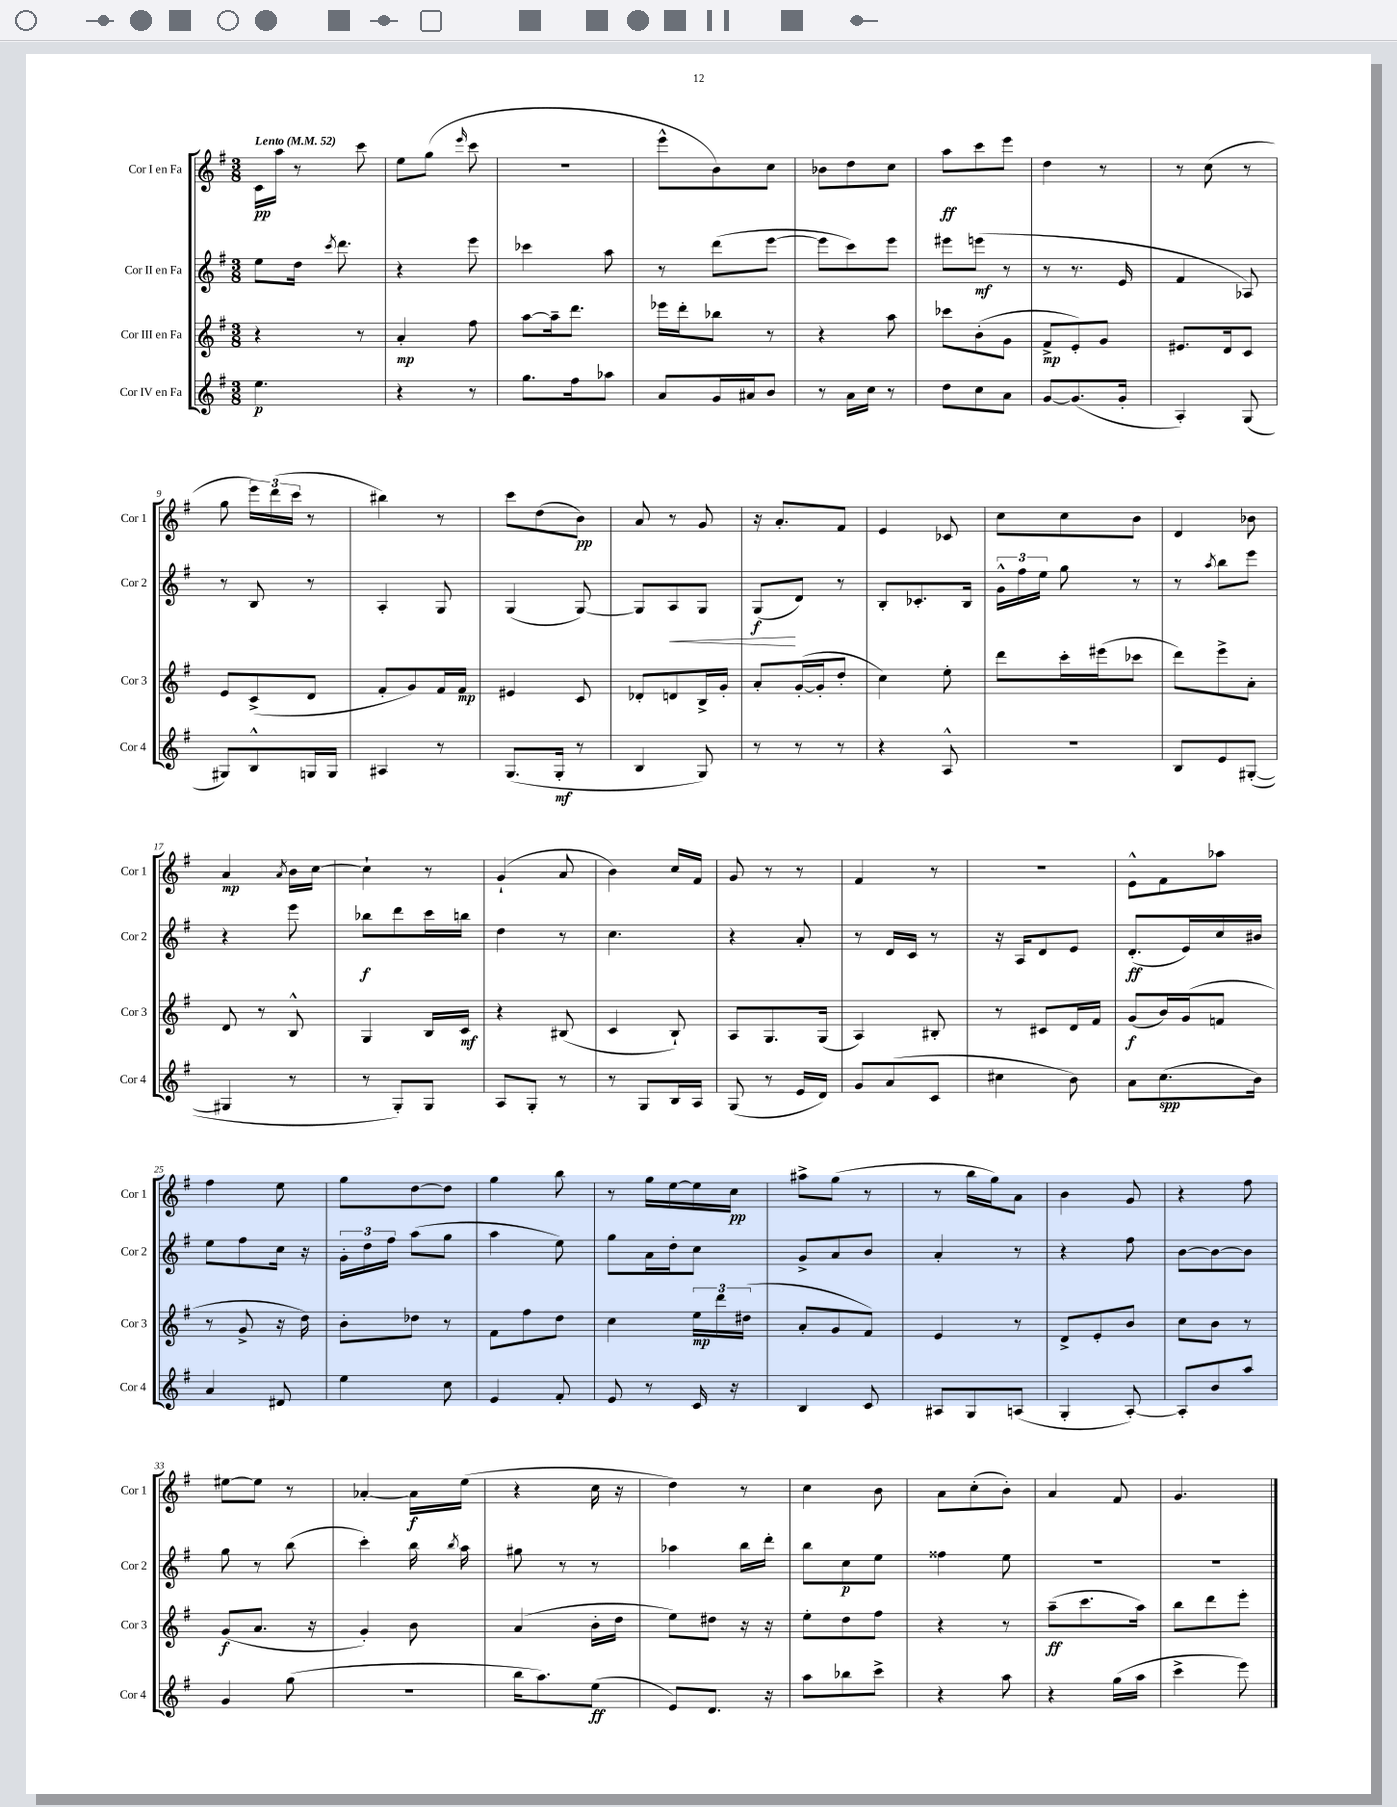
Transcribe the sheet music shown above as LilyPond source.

<<
\new StaffGroup <<
\new Staff = "s0" \with { instrumentName = "Cor I en Fa" shortInstrumentName = "Cor 1" } {
    \clef treble \key g \major \numericTimeSignature \time 3/8 \tempo "Lento" 4 = 52
    \autoBeamOff c'16[\pp a''16] r8 c'''8 |
    e''8[ g''8]( \grace { e'''16 } c'''8 |
    r4. |
    e'''8[-^ b'8) c''8] |
    bes'8[ d''8 c''8] |
    a''8[\ff c'''8 e'''8] |
    d''4 r8 |
    r8 c''8( r8 |
    g''8 \tuplet 3/2 { e'''16[) d'''16( c'''16] } r8 |
    bis''4) r8 |
    c'''8[ d''8( b'8]\pp) |
    a'8 r8 g'8 |
    r16 a'8.[-. fis'8] |
    e'4 ces'8 |
    c''8[ c''8 b'8] |
    d'4 bes'8 |
    a'4\mp \acciaccatura { a'8 } b'16[ c''16]~ |
    c''4-! r8 |
    g'4-!( a'8 |
    b'4) c''16[ fis'16] |
    g'8 r8 r8 |
    fis'4 r8 |
    R4. |
    e'8[-^ fis'8 aes''8] |
    fis''4 e''8 |
    g''8[ d''8~ d''8] |
    g''4 b''8 |
    r8 g''16[ e''16~ e''16 c''16]\pp |
    ais''8[-> g''8]( r8 |
    r8 b''16[ g''16) a'8] |
    b'4 g'8 |
    r4 fis''8 |
    eis''8[~ eis''8] r8 |
    aes'4~-. aes'16[\f e''16]( |
    r4 c''16 r16 |
    d''4) r8 |
    c''4 b'8 |
    a'8[ c''8-.( b'8]-.) |
    a'4 fis'8 |
    g'4. \bar "|." |
}
\new Staff = "s1" \with { instrumentName = "Cor II en Fa" shortInstrumentName = "Cor 2" } {
    \clef treble \key g \major \numericTimeSignature \time 3/8
    \autoBeamOff e''8[ d''16] \acciaccatura { c'''8 } d'''8. |
    r4 e'''8 |
    ces'''4 a''8 |
    r8 d'''8[( e'''8]~ |
    e'''8[ c'''8) e'''8] |
    eis'''8[ e'''8]\mf( r8 |
    r8 r8. e'16 |
    fis'4 aes8) |
    r8 b8 r8 |
    a4-. g8 |
    g4( g8~) |
    g8[ a8\< g8] |
    g8[\f\!( d'8]) r8 |
    b8[-. ces'8.-. b16] |
    \tuplet 3/2 { g'16[-^ fis''16 e''16] } g''8 r8 |
    r8 \acciaccatura { a''8 } b''8[ e'''8] |
    r4 e'''8 |
    bes''8[\f d'''8 c'''16 b''16] |
    d''4 r8 |
    c''4. |
    r4 a'8-. |
    r8 d'16[ c'16] r8 |
    r16 a16[ d'8 e'8] |
    d'8.[-.\ff( e'16) c''16 bis'16] |
    e''8[ fis''8 c''16] r16 |
    \tuplet 3/2 { g'16[-. d''16 fis''16] } a''8[( g''8] |
    a''4 e''8) |
    g''8[ a'16 d''16-. c''8] |
    g'8[-> a'8 b'8] |
    a'4-. r8 |
    r4 fis''8 |
    b'8[~ b'8~ b'8] |
    g''8 r8 b''8( |
    c'''4-.) b''16 \acciaccatura { b''8 } a''16 |
    gis''8 r8 r8 |
    aes''4 b''16[ d'''16]-. |
    b''8[ c''8\p e''8] |
    fisis''4 e''8 |
    R4. |
    R4. \bar "|." |
}
\new Staff = "s2" \with { instrumentName = "Cor III en Fa" shortInstrumentName = "Cor 3" } {
    \clef treble \key g \major \numericTimeSignature \time 3/8
    \autoBeamOff r4 r8 |
    a'4-.\mp fis''8 |
    a''8[~ a''16-- d'''8.] |
    ees'''16[ d'''16-. bes''8] r8 |
    r4 a''8 |
    ces'''8[ b'8-.( g'8] |
    fis'8[->\mp e'8-.) g'8] |
    eis'8.[ d'16 c'8] |
    e'8[ c'8->( d'8] |
    fis'8[-. g'8) fis'16 fis'16]\mp |
    eis'4 c'8 |
    des'8[-. d'8 b16-> g'16]-. |
    a'8[-. g'16~-.( g'16-. d''8]-. |
    c''4) e''8-. |
    d'''8[ c'''16-. eis'''16( ces'''8] |
    d'''8[) e'''8-> a'8]-. |
    d'8 r8 b8-^ |
    g4 b16[ c'16]\mf |
    r4 bis8( |
    c'4 b8-!) |
    a8[ g8. g16]( |
    a4) bis8-. |
    r8 cis'8[ d'16 fis'16] |
    g'8[\f( b'16) g'16( f'8] |
    r8 g'8-> r16 d''16) |
    b'8[-. des''8] r8 |
    fis'8[ fis''8 d''8] |
    c''4 \tuplet 3/2 { e''16[\mp d'''16 dis''16]( } |
    a'8[-. g'8 fis'8]) |
    e'4 r8 |
    d'8[-> e'8-. b'8] |
    c''8[ b'8] r8 |
    g'8[\f( a'8.] r16 |
    g'4-.) b'8 |
    a'4( b'16[-. d''16] |
    e''8[) dis''8] r16 r16 |
    e''8[-. d''8 fis''8] |
    r4 r8 |
    a''8[--\ff( c'''8. a''16]) |
    b''8[ d'''8 e'''8]-. \bar "|." |
}
\new Staff = "s3" \with { instrumentName = "Cor IV en Fa" shortInstrumentName = "Cor 4" } {
    \clef treble \key g \major \numericTimeSignature \time 3/8
    \autoBeamOff e''4.\p |
    r4 r8 |
    g''8.[ fis''16 aes''8] |
    a'8[ g'16 ais'16 b'8] |
    r8 a'16[ c''16] r8 |
    d''8[ c''8 a'8] |
    g'8[~ g'8.( g'16]-. |
    a4-.) g8( |
    gis8[) b8-^ g16 g16] |
    ais4 r8 |
    g8.[( g16]-.\mf r8 |
    b4 g8) |
    r8 r8 r8 |
    r4 a8-^ |
    R4. |
    b8[ e'8 gis8]~-.( |
    gis4 r8 |
    r8 g8[-.) g8] |
    a8[ g8]-. r8 |
    r8 g8[ b16 a16] |
    g8( r8 e'16[ d'16]) |
    g'8[ a'8( c'8] |
    cis''4 b'8) |
    a'8[ c''8.\spp( b'16]) |
    a'4 dis'8 |
    e''4 c''8 |
    e'4 fis'8-. |
    e'8 r8 c'16 r16 |
    b4 c'8 |
    ais8[ g8 a8]( |
    g4-. a8~-.) |
    a8[-. b'8 a''8] |
    g'4 g''8( |
    R4. |
    b''16[ a''8.) e''8]\ff( |
    e'8[) d'8.] r16 |
    a''8[ bes''8 c'''8]-> |
    r4 a''8 |
    r4 g''16[( a''16] |
    c'''4-> e'''8) \bar "|." |
}
>>
>>
